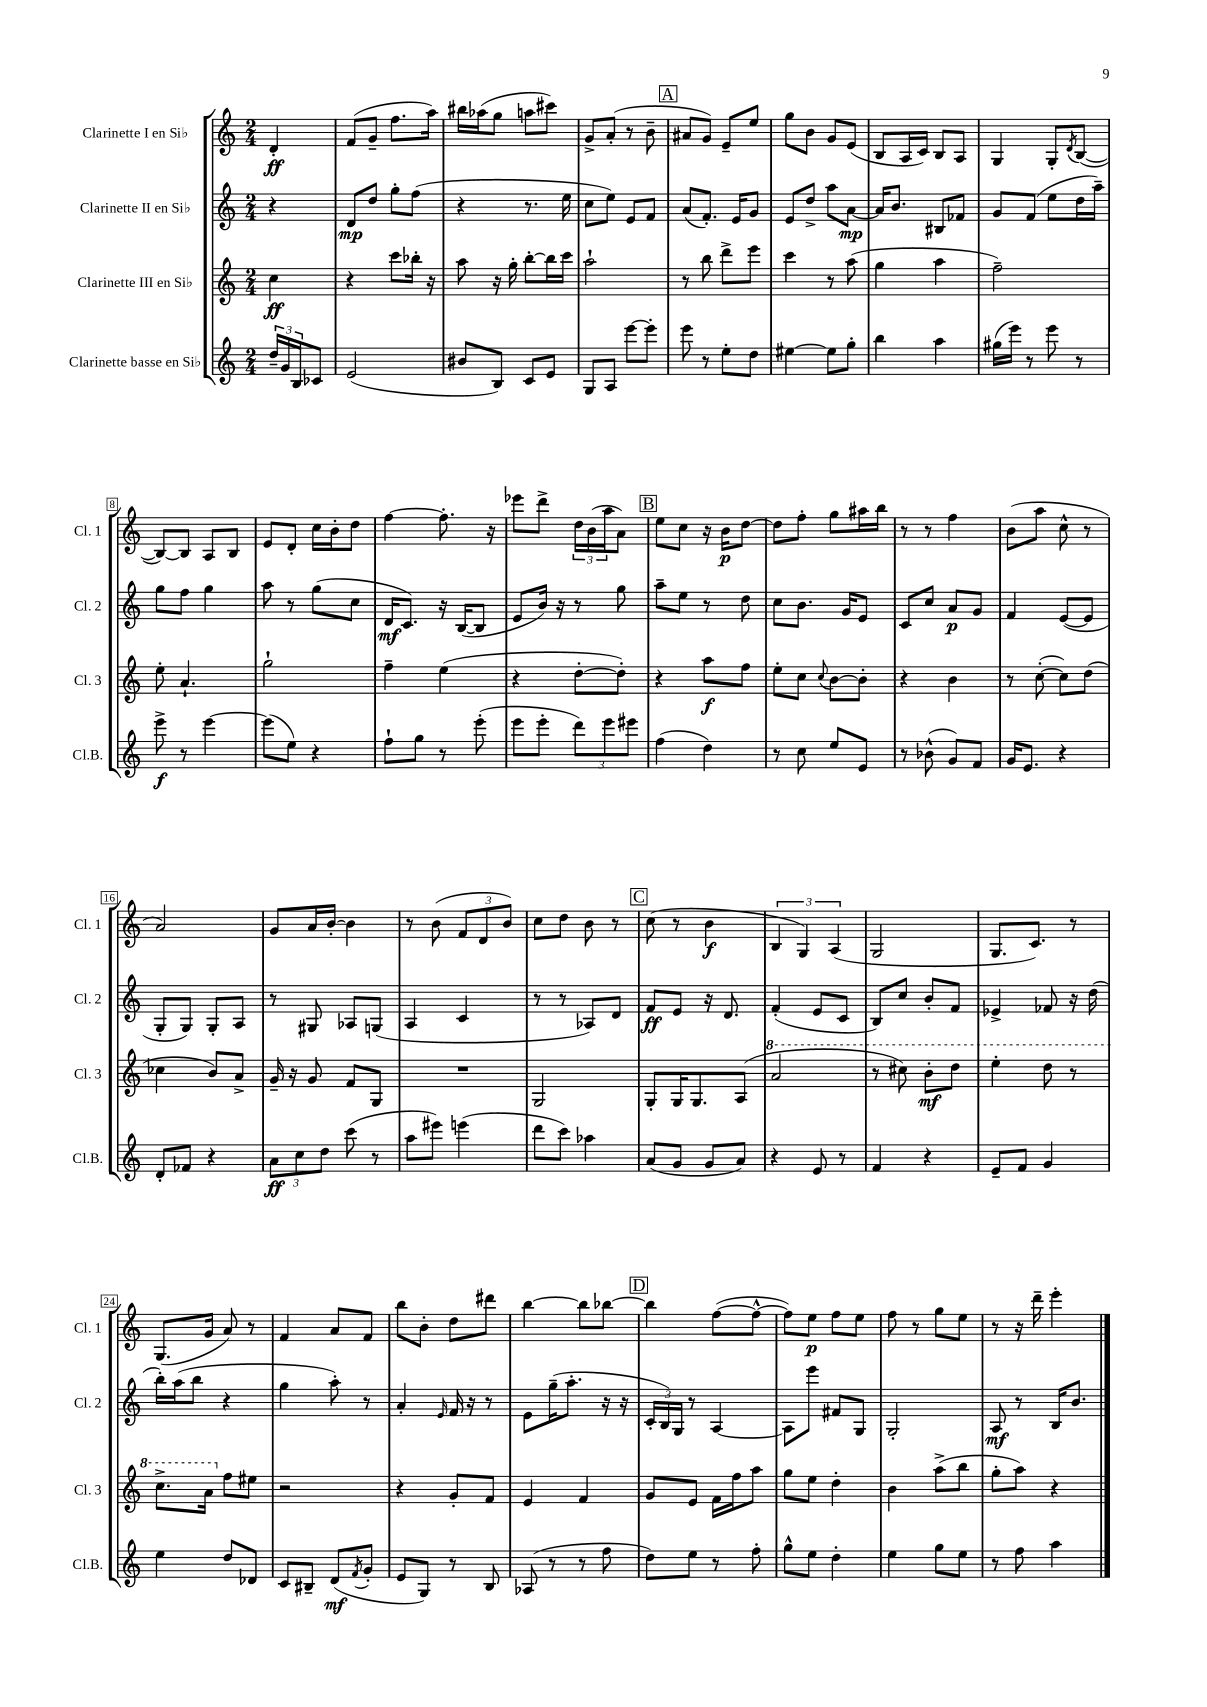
<<
\new StaffGroup <<
\new Staff = "s0" \with { instrumentName = "Clarinette I en Sib" shortInstrumentName = "Cl. 1" } {
    \clef treble \key c \major \numericTimeSignature \time 2/4 \partial 4
    d'4-.\ff |
    f'8( g'8-- f''8. a''16) |
    bis''16 aes''16( g''8 a''8 cis'''8) |
    g'8-> a'8-.( r8 b'8-- |
    \mark \markup { \box "A" } ais'8 g'8) e'8-- e''8 |
    g''8 b'8 g'8 e'8( |
    b8 a16 c'16) b8 a8 |
    g4 g8-. \acciaccatura { d'8 } b8~( |
    b8~) b8 a8 b8 |
    e'8 d'8-. c''16 b'16-. d''8 |
    f''4~ f''8.-. r16 |
    ees'''8 d'''8-> \tuplet 3/2 { d''16 b'16( a''16 } a'8) |
    \mark \markup { \box "B" } e''8 c''8 r16 b'16\p d''8~ |
    d''8 f''8-. g''8 ais''16 b''16 |
    r8 r8 f''4 |
    b'8( a''8 c''8-^ r8 |
    a'2) |
    g'8 a'16 b'16~-. b'4 |
    r8 b'8( \tuplet 3/2 { f'8 d'8 b'8) } |
    c''8 d''8 b'8 r8 |
    \mark \markup { \box "C" } c''8( r8 b'4\f |
    \tuplet 3/2 { b4 g4) a4( } |
    g2 |
    g8. c'8.) r8 |
    g8.( g'16 a'8) r8 |
    f'4 a'8 f'8 |
    b''8 b'8-. d''8 dis'''8 |
    b''4~ b''8 bes''8~ |
    \mark \markup { \box "D" } bes''4 f''8~( f''8~-^ |
    f''8) e''8\p f''8 e''8 |
    f''8 r8 g''8 e''8 |
    r8 r16 d'''16-- e'''4-. \bar "|." |
}
\new Staff = "s1" \with { instrumentName = "Clarinette II en Sib" shortInstrumentName = "Cl. 2" } {
    \clef treble \key c \major \numericTimeSignature \time 2/4 \partial 4
    r4 |
    d'8\mp d''8 g''8-. f''8( |
    r4 r8. e''16 |
    c''8 e''8) e'8 f'8 |
    \mark \markup { \box "A" } a'8( f'8.-.) e'16 g'8 |
    e'8 d''8-> a''8 a'8~\mp |
    a'16 b'8. bis8 fes'8 |
    g'8 f'8( e''8 d''16 a''16--) |
    g''8 f''8 g''4 |
    a''8 r8 g''8( c''8 |
    d'16\mf c'8.) r16 b16~( b8 |
    e'8 b'16) r16 r8 g''8 |
    \mark \markup { \box "B" } a''8-- e''8 r8 d''8 |
    c''8 b'8. g'16 e'8 |
    c'8 c''8 a'8\p g'8 |
    f'4 e'8~( e'8 |
    g8-. g8) g8-. a8 |
    r8 gis8 aes8 g8( |
    a4 c'4 |
    r8 r8 aes8) d'8 |
    \mark \markup { \box "C" } f'8\ff e'8 r16 d'8. |
    f'4-.( e'8 c'8 |
    b8) c''8 b'8-. f'8 |
    ees'4-> fes'8 r16 d''16( |
    b''16-.) a''16( b''8 r4 |
    g''4 a''8-.) r8 |
    a'4-. \grace { e'16 } f'16 r16 r8 |
    e'8 g''16--( a''8.-. r16 r16 |
    \mark \markup { \box "D" } \tuplet 3/2 { c'16-. b16) g16 } r8 a4~ |
    a8 e'''8 fis'8 g8 |
    g2-. |
    a8\mf r8 b16 b'8. \bar "|." |
}
\new Staff = "s2" \with { instrumentName = "Clarinette III en Sib" shortInstrumentName = "Cl. 3" } {
    \clef treble \key c \major \numericTimeSignature \time 2/4 \partial 4
    c''4\ff |
    r4 c'''8 bes''16-. r16 |
    a''8 r16 g''16-. b''8~-. b''16 c'''16 |
    a''2-! |
    \mark \markup { \box "A" } r8 b''8 d'''8-> e'''8 |
    c'''4 r8 a''8( |
    g''4 a''4 |
    f''2--) |
    e''8-. a'4.-! |
    g''2-! |
    f''4-- e''4( |
    r4 d''8~-. d''8-.) |
    \mark \markup { \box "B" } r4 a''8\f f''8 |
    e''8-. c''8 \appoggiatura { c''8 } b'8~ b'8-. |
    r4 b'4 |
    r8 c''8~-.( c''8) d''8( |
    ces''4 b'8) a'8-> |
    g'16-- r16 g'8 f'8 g8 |
    R2 |
    g2 |
    \mark \markup { \box "C" } g8-. g16 g8. a8( |
    \ottava #1 a''2 |
    r8 cis'''8) b''8-.\mf d'''8 |
    e'''4-. d'''8 r8 |
    c'''8.-> a''16 \ottava #0 f''8 eis''8 |
    r2 |
    r4 g'8-. f'8 |
    e'4 f'4 |
    \mark \markup { \box "D" } g'8 e'8 f'16 f''16 a''8 |
    g''8 e''8 d''4-. |
    b'4 a''8->( b''8 |
    g''8-. a''8) r4 \bar "|." |
}
\new Staff = "s3" \with { instrumentName = "Clarinette basse en Sib" shortInstrumentName = "Cl.B." } {
    \clef treble \key c \major \numericTimeSignature \time 2/4 \partial 4
    \tuplet 3/2 { d''16-- g'16 b16 } ces'8 |
    e'2( |
    bis'8 b8) c'8 e'8 |
    g8 a8 e'''8~ e'''8-. |
    \mark \markup { \box "A" } e'''8 r8 e''8-. d''8 |
    eis''4~ eis''8 g''8-. |
    b''4 a''4 |
    gis''16( e'''16) r8 e'''8 r8 |
    e'''8->\f r8 e'''4~ |
    e'''8( e''8) r4 |
    f''8-! g''8 r8 e'''8-.( |
    e'''8 e'''8-. \tuplet 3/2 { d'''8) e'''8 eis'''8 } |
    \mark \markup { \box "B" } f''4( d''4) |
    r8 c''8 e''8 e'8 |
    r8 bes'8-^( g'8) f'8 |
    g'16 e'8. r4 |
    d'8-. fes'8 r4 |
    \tuplet 3/2 { a'8\ff c''8 d''8 } c'''8( r8 |
    a''8 eis'''8) e'''4( |
    d'''8 c'''8) aes''4 |
    \mark \markup { \box "C" } a'8( g'8 g'8 a'8) |
    r4 e'8 r8 |
    f'4 r4 |
    e'8-- f'8 g'4 |
    e''4 d''8 des'8 |
    c'8 bis8-- d'8\mf( \acciaccatura { f'8 } g'8-. |
    e'8 g8) r8 b8 |
    aes8( r8 r8 f''8 |
    \mark \markup { \box "D" } d''8) e''8 r8 f''8-. |
    g''8-^ e''8 d''4-. |
    e''4 g''8 e''8 |
    r8 f''8 a''4 \bar "|." |
}
>>
>>
\layout { \context { \Score \override BarNumber.stencil = #(make-stencil-boxer 0.1 0.3 ly:text-interface::print) } }
